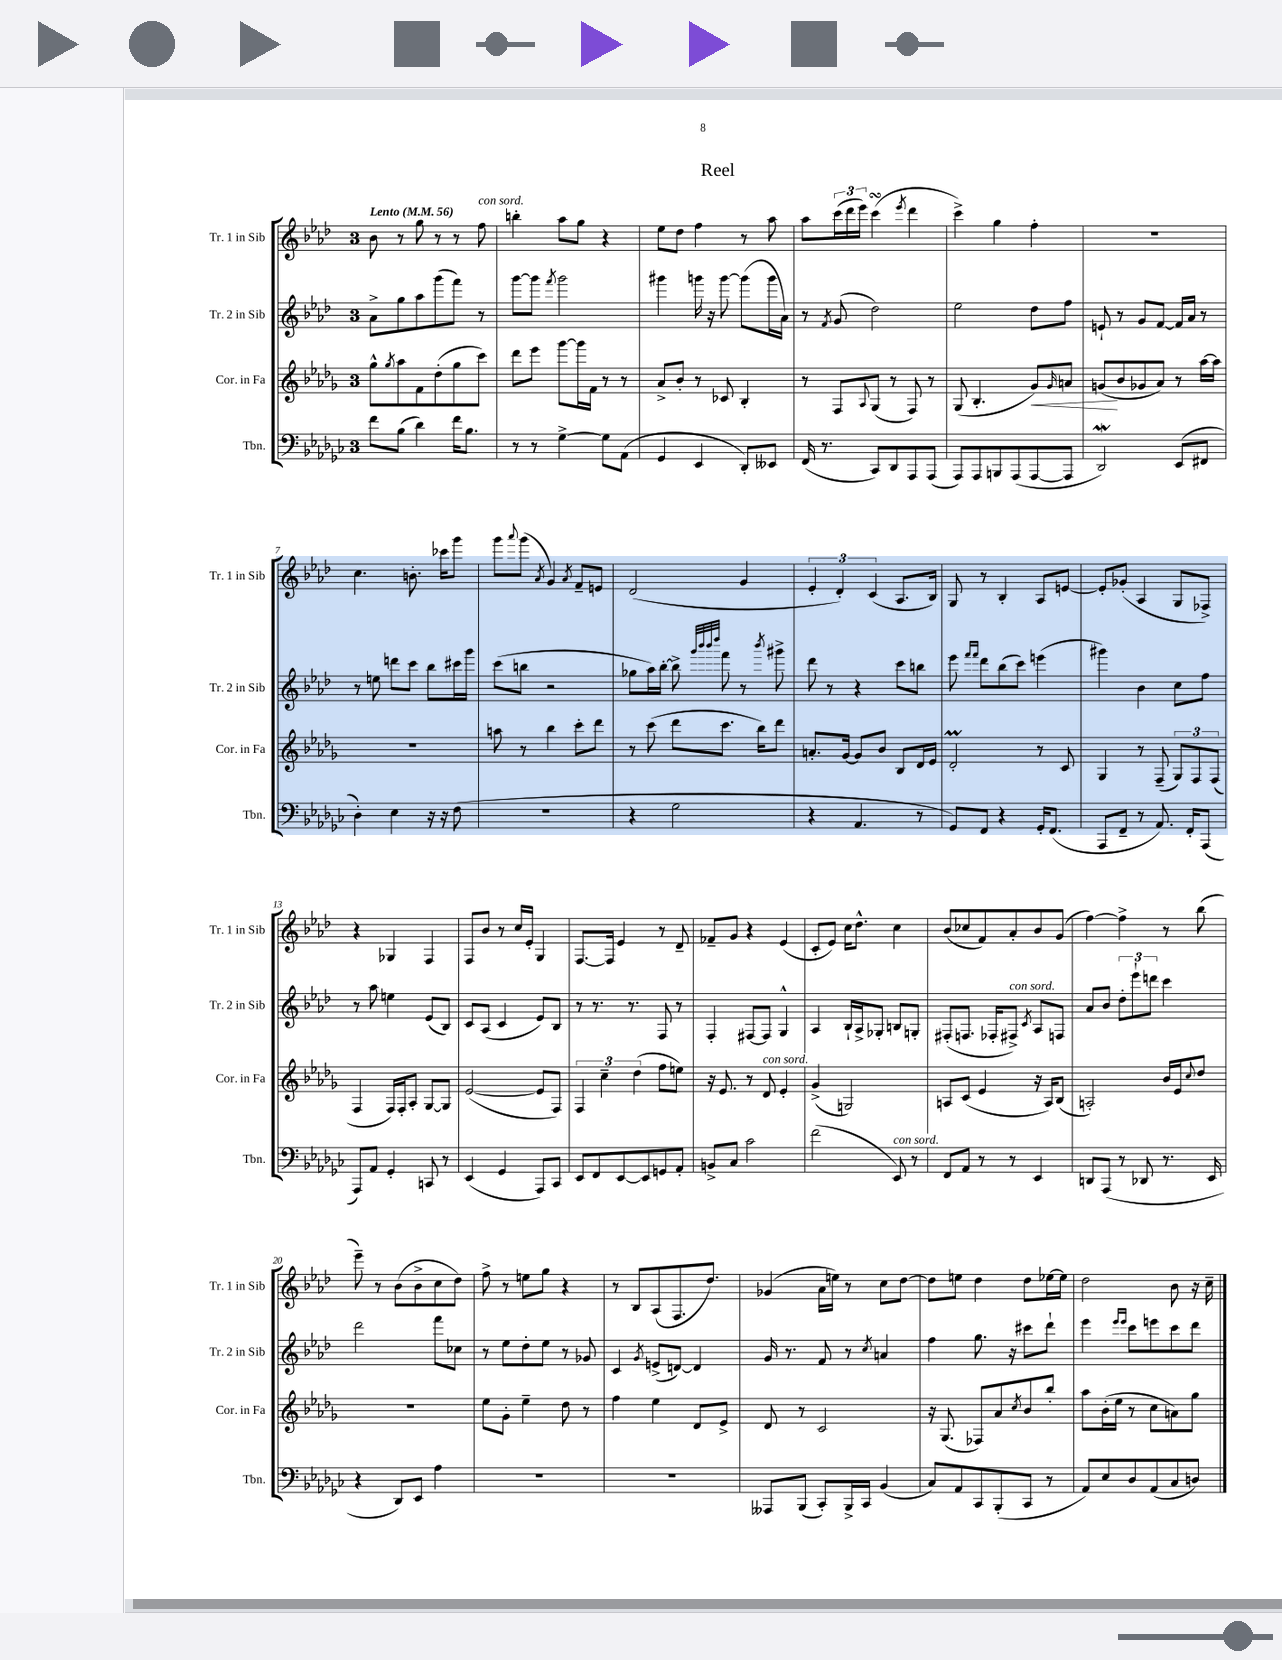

**kern	**kern	**kern	**kern
*staff4	*staff3	*staff2	*staff1
*clefF4	*clefG2	*clefG2	*clefG2
*k[b-e-a-d-g-c-]	*k[b-e-a-d-g-]	*k[b-e-a-d-]	*k[b-e-a-d-]
*M3/4	*M3/4	*M3/4	*M3/4
*MM56	*MM56	*MM56	*MM56
8f	8gg-^^	8a-^	8b-
.	8qgg-	.	.
(8B-	8aa-	8gg	8r
4d-)	8f	8aa-	8gg
.	(8dd-'	(8ggg	8r
16f	8gg-	8fff)	8r
8.B-	.	.	.
.	8ccc)	8r	8ff
=	=	=	=
8r	8ddd-	[8ggg	4bb'
8r	8eee-	8ggg]	.
.	.	8qfff	.
[4G-^	[8ggg-	2ggg	8aa-
.	16ggg-]	.	8gg
.	16f	.	.
8G-]	8r	.	4r
(8AA-	8r	.	.
=	=	=	=
4GG-	8a-^	4ggg#	8ee-
.	8b-'	.	8dd-
4EE-	8r	16ggg	4ff
.	.	16r	.
.	8c-	[8ggg	.
8DD-')	4B-'	(8ggg]	8r
8EE--	.	16ggg	8aa-
.	.	16a-)	.
=	=	=	=
(16FF	8r	8r	8aa-
8.r	.	.	.
.	.	8qf	.
.	8F	(8g	(24ccc
.	.	.	24ddd-
.	.	.	24eee-)
.	8qqA-	.	.
8CC-)	(8G-	2dd-)	(4ccc
8DD-	8r	.	.
.	.	.	8qeee-
8AAA-	8F)	.	4ddd-
(8AAA-	8r	.	.
=	=	=	=
8AAA-)	(8G-	2ee-	4ccc^)
8AAA-	4.B-'	.	.
8BBB	.	.	4gg
(8AAA-	.	.	.
[8AAA-	8g-)	8dd-	4ff'
.	16qqg-	.	.
8AAA-]	8a	8ff	.
=	=	=	=
2DD-)	(8g	8e`	2.r
.	8b-	8r	.
.	8g-	8g	.
.	8a-)	[8f	.
(8EE-	8r	16f]	.
.	.	16a-	.
8FF#	[16aa-	8r	.
.	16aa-]	.	.
=	=	=	=
4D-')	2.r	8r	4.cc
.	.	8ee	.
4E-	.	8ddd	.
.	.	8ccc	8.b'
16r	.	8bb-	.
16r	.	.	16ccc-
(8F	.	16ccc#	8ggg
.	.	16ggg	.
=	=	=	=
2.r	8aa	(8ccc	8ggg
.	.	.	8qqaaa-
.	8r	8bb	(8ggg
.	.	.	8qa-
.	4bb-	2r	4g)
.	.	.	8qa-
.	8ccc'	.	8f~
.	8ddd-	.	8e
=	=	=	=
4r	8r	8gg-	(2d-
.	(8ccc	16aa-)	.
.	.	[16bb-'	.
2G-	8ddd-	8bb-^]	.
.	.	32qqggg	.
.	.	32qqbbb-	.
.	.	32qqbbb-	.
.	.	32qqdddd-	.
.	8.ccc	8fff	.
.	.	8r	4g
.	16bb-)	.	.
.	.	8qbbb-	.
.	8ddd-	8ggg#^	.
=	=	=	=
4r	8.a'	8ddd-	6e-'
.	.	8r	.
.	.	.	6d-')
.	[16g-	.	.
4.AA-	8g-]	4r	.
.	.	.	(6c
.	8b-	.	.
.	8B-	8ccc	8.A-
8r	16d-	8bb	.
.	16e-	.	16B-)
=	=	=	=
8GG-)	2d-'	8eee-	8G
.	.	16qqfff	.
.	.	16qqfff	.
8FF	.	8ddd-	8r
4r	.	(8bb-	4B-'
.	.	8ccc)	.
16GG-'	8r	(4eee	8A-
(8.FF	.	.	.
.	8c	.	[8e
=	=	=	=
8AAA-	4G-	4ggg#)	8e']
8FF~	.	.	(8g-'
8r	8r	4b-	4A-
8.AA-)	(8F~	.	.
.	12G-)	8cc	8G
16FF'	.	.	.
.	12F	.	.
(8AAA-	.	8ff	8F-^)
.	(12F	.	.
=	=	=	=
8AAA-)	4F	8r	4r
8AA-	.	8aa-	.
4GG-'	16F)	4ee	4G-
.	16F'	.	.
.	8A-'	.	.
8CC	[8G-	(8e-	4F
8r	8G-]	8B-)	.
=	=	=	=
(4EE-	([2e-	8c	8F
.	.	(8A-	8b-
4GG-	.	4c	8r
.	.	.	16cc
.	.	.	16e-'
8AAA-)	8e-]	8e-)	4G
8CC-	8F)	8B-	.
=	=	=	=
8EE-	6F	8r	[8.F
8FF	.	8.r	.
.	6cc~	.	.
.	.	.	16F]
[8EE-	.	.	4e-
.	.	8.r	.
.	(6dd-	.	.
8EE-]	.	.	.
8GG	8ff	8F	8r
8AA-'	8ee)	8r	8d-~
=	=	=	=
8BB^	16r	4F'	8f-~
.	8.e-	.	.
8C-	.	.	8g
2c-	8r	[8F#	4r
.	8d-	8F#]	.
.	4e-'	4G^^	(4e-
=	=	=	=
(2f	(4g-^	4A-	8c'
.	.	.	8e-)
.	2G)	16B-`	16cc
.	.	16A-^	8.dd-^^
.	.	8G-'	.
8EE-)	.	8B	4cc
8r	.	8G'	.
=	=	=	=
8FF	8A	(8F#'	(8b-
8AA-	(8c	8.F	8cc-
8r	4e-	.	8f)
.	.	16F-'	.
8r	.	8F#^)	8a-'
.	.	8qc	.
4EE-	16r	8A-	8b-
.	16A)	.	.
.	(8B-	8F	(8g
=	=	=	=
8DD	2A')	8a-	[4ff)
(8AAA-	.	8b-	.
8r	.	12dd-'	4ff^]
.	.	12eee-`	.
8DD-	.	.	.
.	.	12ddd	.
8.r	16b-	4ccc	8r
.	16e-	.	.
.	8qqcc	.	.
.	8dd-	.	(8bb-
16EE-	.	.	.
=	=	=	=
4r	2.r	2ddd-	8eee-~)
.	.	.	8r
8DD-)	.	.	(8b-
8EE-	.	.	8b-^
4A-	.	8fff	8cc
.	.	8cc-	8dd-)
=	=	=	=
2.r	8ee-	8r	8ff^
.	8g-'	8ee-	8r
.	4ee-~	8dd-'	8ee
.	.	8ee-	8gg
.	8dd-	8r	4r
.	8r	8g-	.
=	=	=	=
2.r	4ff	4c	8r
.	.	.	8B-
.	.	8qg	.
.	4ee-	(8e^	(8A-
.	.	[8d)	8.F
.	8d-	4d]	.
.	.	.	8.dd-)
.	8e-^	.	.
=	=	=	=
8AAA--	8d-	16g	(4g-
.	.	8.r	.
(8BBB-	8r	.	.
8CC-')	2c	8f	16a-
.	.	.	16ee)
16BBB-^	.	8r	8r
16CC-	.	.	.
.	.	8qcc	.
(4BB-	.	4a	8cc
.	.	.	[8dd-
=	=	=	=
8C-)	16r	4ff	8dd-]
.	(8.G-	.	.
8AA-	.	.	8ee
8CC-	8F-)	8.gg	4dd-
(8BBB-'	8a-	.	.
.	.	16r	.
.	8qcc	.	.
8CC-	8b-	8ccc#	8dd-
8r	8bb-'	8ddd-`	[16ee-
.	.	.	16ee-]
=	=	=	=
8AA-)	8aa-	4eee-	2dd-
8E-	(16b-'	.	.
.	16ee-	.	.
.	.	16qqeee-	.
.	.	16qqeee-	.
8D-	8r	8ccc	.
(8AA-	8cc	8eee	.
8C-	8a)	8ccc	8b-
8D)	8gg-	8ddd-	16r
.	.	.	16cc~
==	==	==	==
*-	*-	*-	*-
